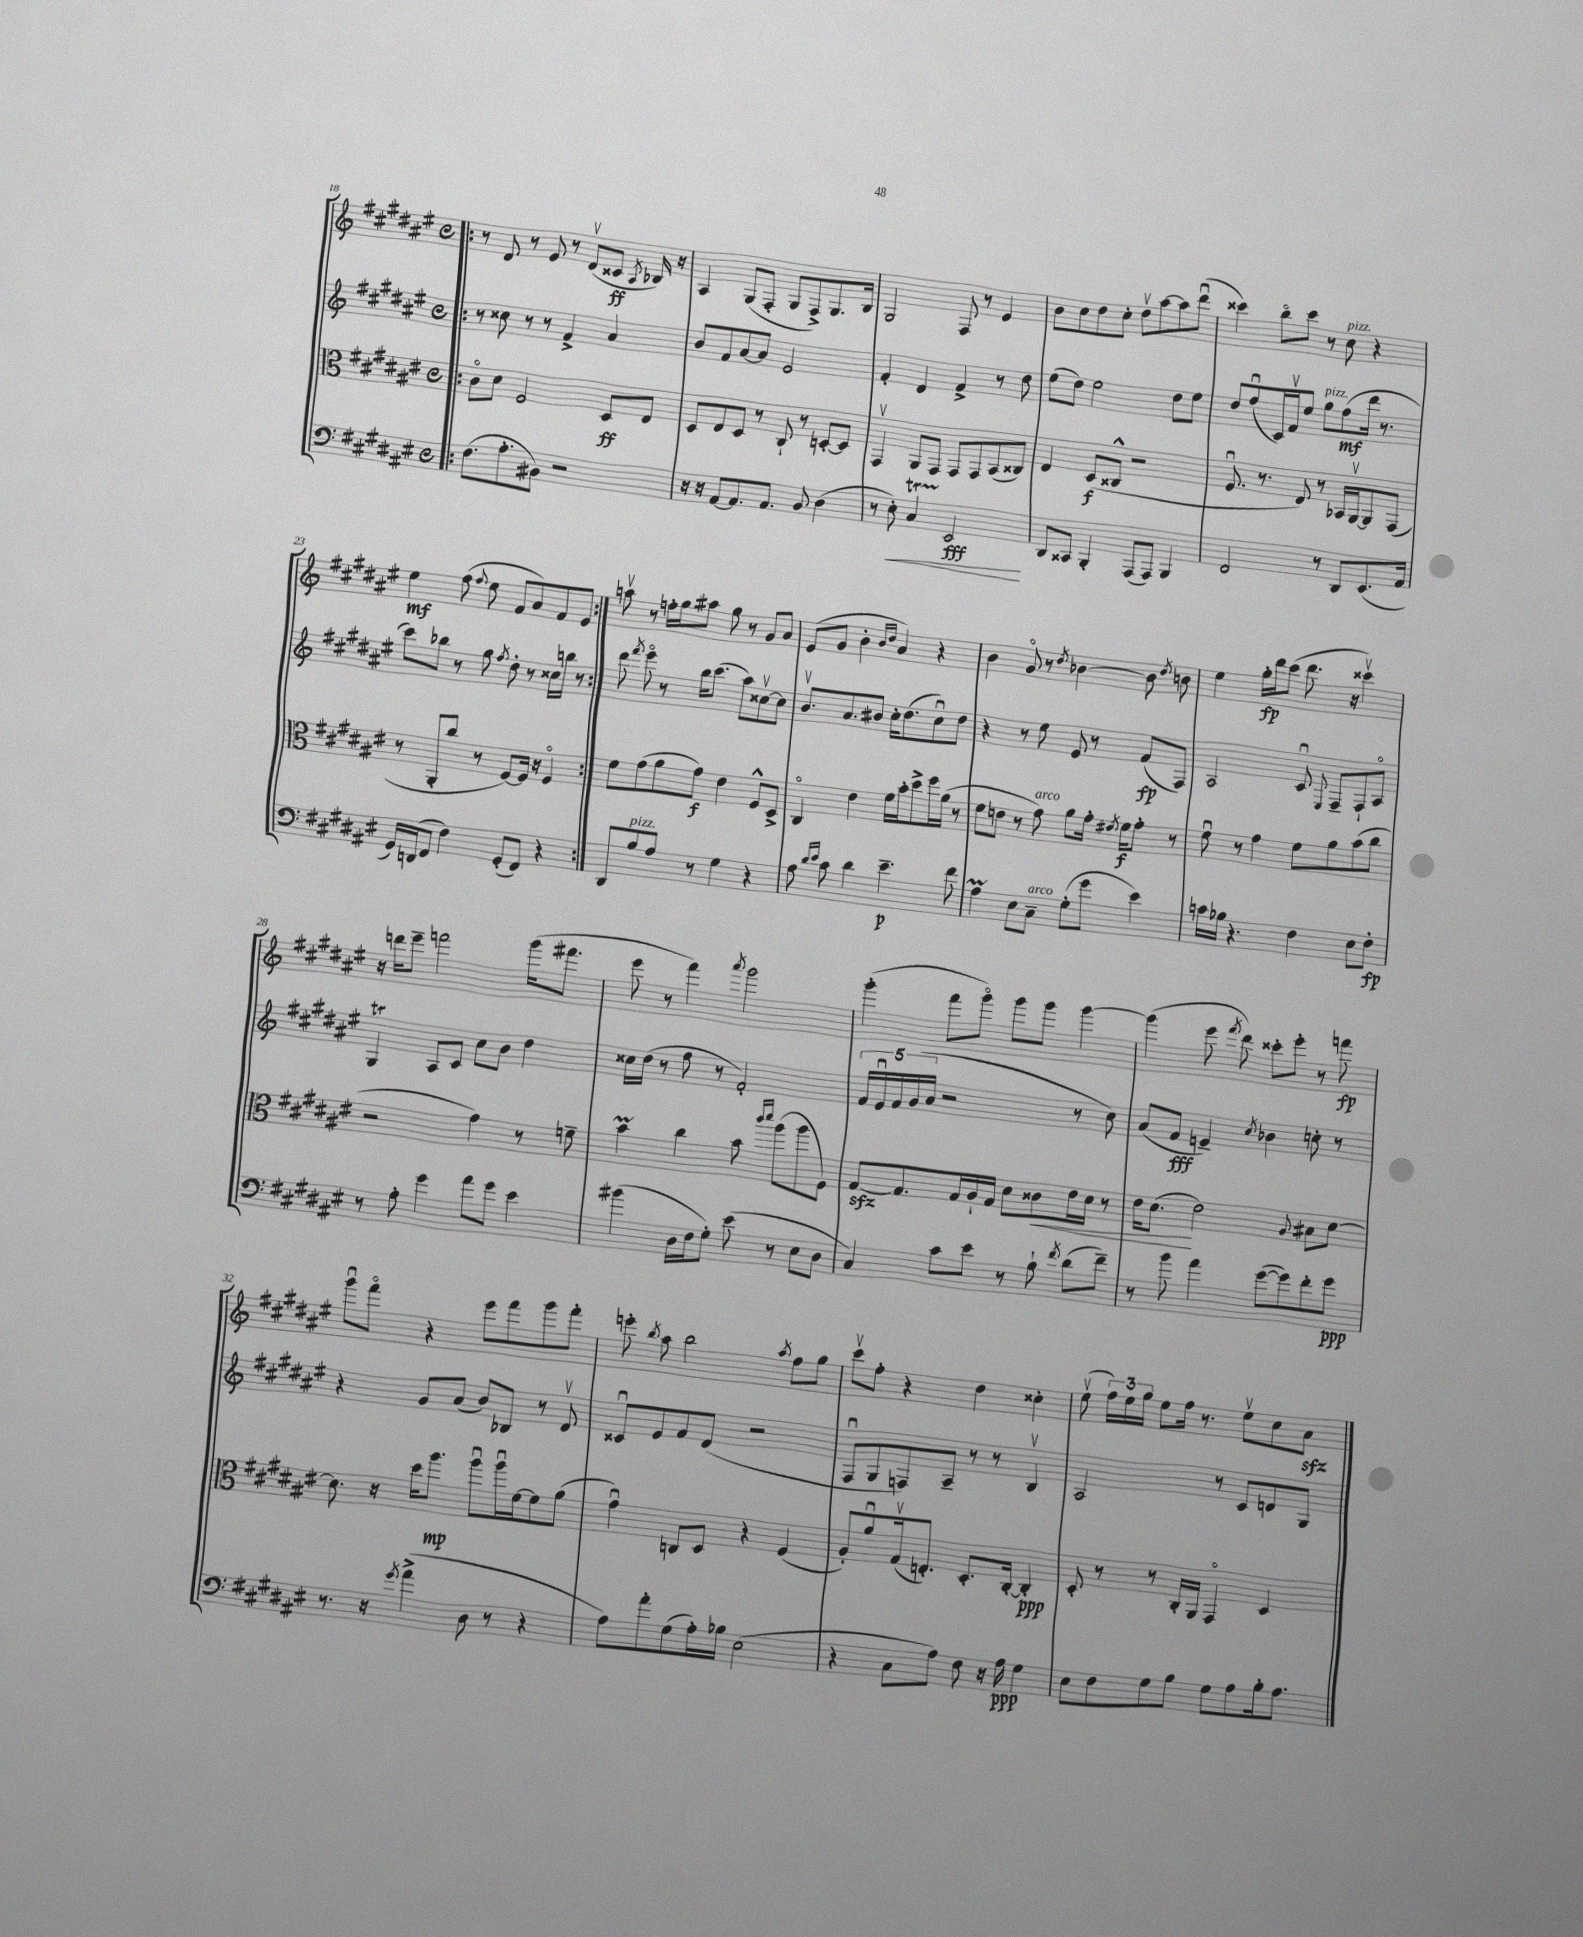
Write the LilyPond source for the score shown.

<<
\new StaffGroup <<
\new Staff = "s0" {
    \clef treble \key fis \major \defaultTimeSignature \time 4/4
    \autoBeamOff \repeat volta 2 { \bar ".|:" r8 dis'8 r8 eis'8 r8 dis'8[\upbow( cisis'8]\ff \acciaccatura { ais8 } bes16) r16 |
    ais4 gis8[( fis8]-. gis8[ fis8->) gis8. b16] |
    gis2 fis8 r8 eis'4 |
    b'8[ cis''8 dis''8 cis''8]-. dis''8[\upbow ais''8~ ais''8 dis'''8]\downbow( |
    cisis'''4) b''8[\flageolet cisis'''8] r8 cis''8^\markup { \italic "pizz." } r4 |
    eis''4\mf fis''8( \appoggiatura { fis''8 } eis''8 fis'8[ ais'8) fis'8 eis'8] | }
    a''8\upbow r8 f''16[-. gis''16 ais''8] gis''8 r8 gis'8[ ais'8] |
    eis'8[( gis'8] b'4-. \grace { b'16[ dis''16] } ais'4) r4 |
    b'4 gis'8\flageolet r8 \acciaccatura { dis''8 } bes'4~ bes'8 \acciaccatura { dis''8 } b'8 |
    eis''4 gis''16[-.\fp dis'''16 cis'''8]( dis'''8. r16 cisis'''4\upbow) |
    r16 d'''16[ eis'''8]-- f'''2 gis'''16[( fis'''8.] |
    eis'''8 r8 fis'''4) \acciaccatura { ais'''8 } gis'''2 |
    gis'''4-.( fis'''8[ gis'''8]\flageolet) gis'''8[ gis'''8] gis'''4~ |
    gis'''4( eis'''8 \acciaccatura { fis'''8 } dis'''8) cisis'''8[-. eis'''8]-. r8 f'''8\fp |
    gis'''8[\downbow fis'''8]\flageolet r4 eis'''8[ fis'''8 gis'''8 fis'''8]-. |
    e'''8-. \acciaccatura { b''8 } ais''8 b''2 \acciaccatura { ais''8 } fis''8[ gis''8] |
    cis'''8[\upbow fis''8]-. r4 dis''4 cisis''4-. |
    eis''8\upbow( \tuplet 3/2 { fis''16[) eis''16 gis''16] } eis''8[ fis''16] r8. eis''8[\upbow cis''8 ais'8]\sfz \bar "|." |
}
\new Staff = "s1" {
    \clef treble \key fis \major \defaultTimeSignature \time 4/4
    \autoBeamOff \repeat volta 2 { \bar ".|:" r8 cisis''8 r8 r8 fis'4-> ais'4 |
    b'8[ fis'8 ais'8~ ais'8] eis'2 |
    fis'4-. dis'4 fis'4-> r8 dis''8 |
    eis''8[( dis''8]) eis''2 dis''8[ eis''8] |
    dis''8[ fis''8\downbow( cis'16) fis'16\upbow eis''8] gis''8[^\markup { \italic "pizz." } fis''8\mf( dis'''16] r8. |
    cis'''8[) bes''8] r8 gis''8 \acciaccatura { fis''8 } dis''8-. r8 cisis''16[ b''16] r8 | }
    dis'''8 \acciaccatura { fis'''8 } eis'''8\flageolet r8 b''16[ cis'''8.]( ais''8[) cisis''8~\upbow cisis''8] |
    b'8.[\upbow ais'8. bis'8] cis''16[-. dis''8.( cis''8\downbow) dis''8] |
    r4 r8 eis''8 eis'8 r8 fis'8[\fp( fis8]) |
    ais2 cis'8\downbow \appoggiatura { eis8 } fis8[-- fis8-! ais8]\flageolet |
    gis4\trill ais8[ cis'8] cis''8[ b'8] dis''4 |
    cisis''16[ dis''16]( r8 fis''8 r8 fis'2-.) |
    \tuplet 5/4 { fis'16[ eis'16\downbow fis'16 gis'16( ais'16] } r2 r8 cis''8) |
    ais'8[( fis'8]\fff e'4--) \acciaccatura { cis''8 } bes'4 c''8-. r8 |
    r4 gis'8[ ais'8]( b'8[) bes8] r8 dis'8\upbow |
    cisis'8[\downbow eis'8 fis'8 dis'8]( r2 |
    fis8[\downbow gis8 f8) ais8]-- r8 r8 b4\upbow |
    ais2 r8 cis'8[ d'8 gis8] \bar "|." |
}
\new Staff = "s2" {
    \clef alto \key fis \major \defaultTimeSignature \time 4/4
    \autoBeamOff \repeat volta 2 { \bar ".|:" cis'8[\flageolet dis'8] fis2 dis8[\ff eis8] |
    dis8[ eis8 dis8] r8 cis8-! r8 d8[~-. d8] |
    gis,4\upbow ais,8[ gis,8] gis,8[ gis,8 b,8( cisis8]) |
    eis4 dis8[\f( cisis8]-^ r2 |
    fis8.\downbow r8. eis8) r8 bes,16[ ais,16~\upbow ais,8 gis,8]( |
    r8 ais,8[-. cis''8] r8 fis8[~) fis16] r16 fis4\flageolet | }
    fis'8[ gis'8( ais'8 gis'8]\f) eis'4 fis8[-^ dis8]-> |
    cis4\flageolet eis'4 fis'16[ b'16-. dis''8-> fis''16 ais'16]( r8 |
    fis'8[ e'8] r8 gis'8^\markup { \italic "arco" }) ais'8[ gis'16]-. \acciaccatura { eis'8 } fis'16[\f gis'8]-. r8 |
    fis'8\downbow r8 gis'4 fis'8[ ais'8 b'8( cis''8] |
    r2 gis'4) r8 f'8-- |
    b'4\prall cis''4 b'8 \grace { cis'''16[ dis'''16] } ais''8[( ais''8 fis8]) |
    gis8[~\sfz gis8. gis16 ais16-! gis16] dis'8[ cisis'8\< eis'16 dis'16] r8 |
    eis'16[ dis'8.]\!( eis'2) \appoggiatura { ais8 } bis8[ dis'8]~ |
    dis'8. r16 dis''16[ ais''8.]\mp ais''8[\downbow ais''16\downbow fis'16~ fis'8 ais'8]( |
    gis'4\downbow) c8[ dis8] r4 fis4( |
    ais8[-.) ais'8\downbow gis16\upbow( e8.]-.) dis8.[-. cis16]~-. cis4-.\ppp |
    dis8-. r8 r8 cis16[-. ais,16] gis,4\flageolet dis4 \bar "|." |
}
\new Staff = "s3" {
    \clef bass \key fis \major \defaultTimeSignature \time 4/4
    \autoBeamOff \repeat volta 2 { \bar ".|:" fis8.[( ais8.-. bis,8]) r2 |
    r16 r16 ais,8[~ ais,8. ais,8.] b,8 dis4( |
    r8 eis8-.\<) cis4\startTrillSpan eis,2\stopTrillSpan\fff\! |
    dis,8[ cisis,8] b,,4-. ais,,8[( ais,,8]) b,,4 |
    fis,2 r8 dis,8[ eis,8.( ais,16] |
    gis,16[) d,16( fis,8] fis4) gis,8[-.( fis,8]) r4 | }
    dis,8[ b8^\markup { \italic "pizz." } ais8] r8 gis4 r4 |
    ais8 \grace { dis'16[ eis'16] } cis'8 dis'4 eis'4.--\p fis'8 |
    ais4\prall eis8[ cis8]--^\markup { \italic "arco" } gis8[-.( gis'8] eis'4) |
    c'16[ bes16] r4. fis4 eis8[ fis8]-.\fp |
    r8 ais8-. gis'4 ais'8[ gis'8] eis'4 |
    bis'4( dis16[ fis16 gis8]-.) eis'8( r8 eis8[ dis8] |
    cis4) cis'8[ eis'8] r8 b8-! \acciaccatura { fis'8 } dis'8[( fis'8]--) |
    r8 b'8 ais'4 gis'8[~( gis'8) fis'8-. gis'8]\ppp |
    r8. r16 \acciaccatura { gis'8 } ais'4->( dis8 r8 r4 |
    ais8[) ais'8-. gis8( ais16-.) bes16] eis2( |
    r4 cis8[ ais8]) fis8 r16 ais16\ppp gis4 |
    eis8[ fis8 gis8 b8] gis8[ ais8 b16-. ais8.] \bar "|." |
}
>>
>>
\layout { \context { \Score currentBarNumber = #18 } }
